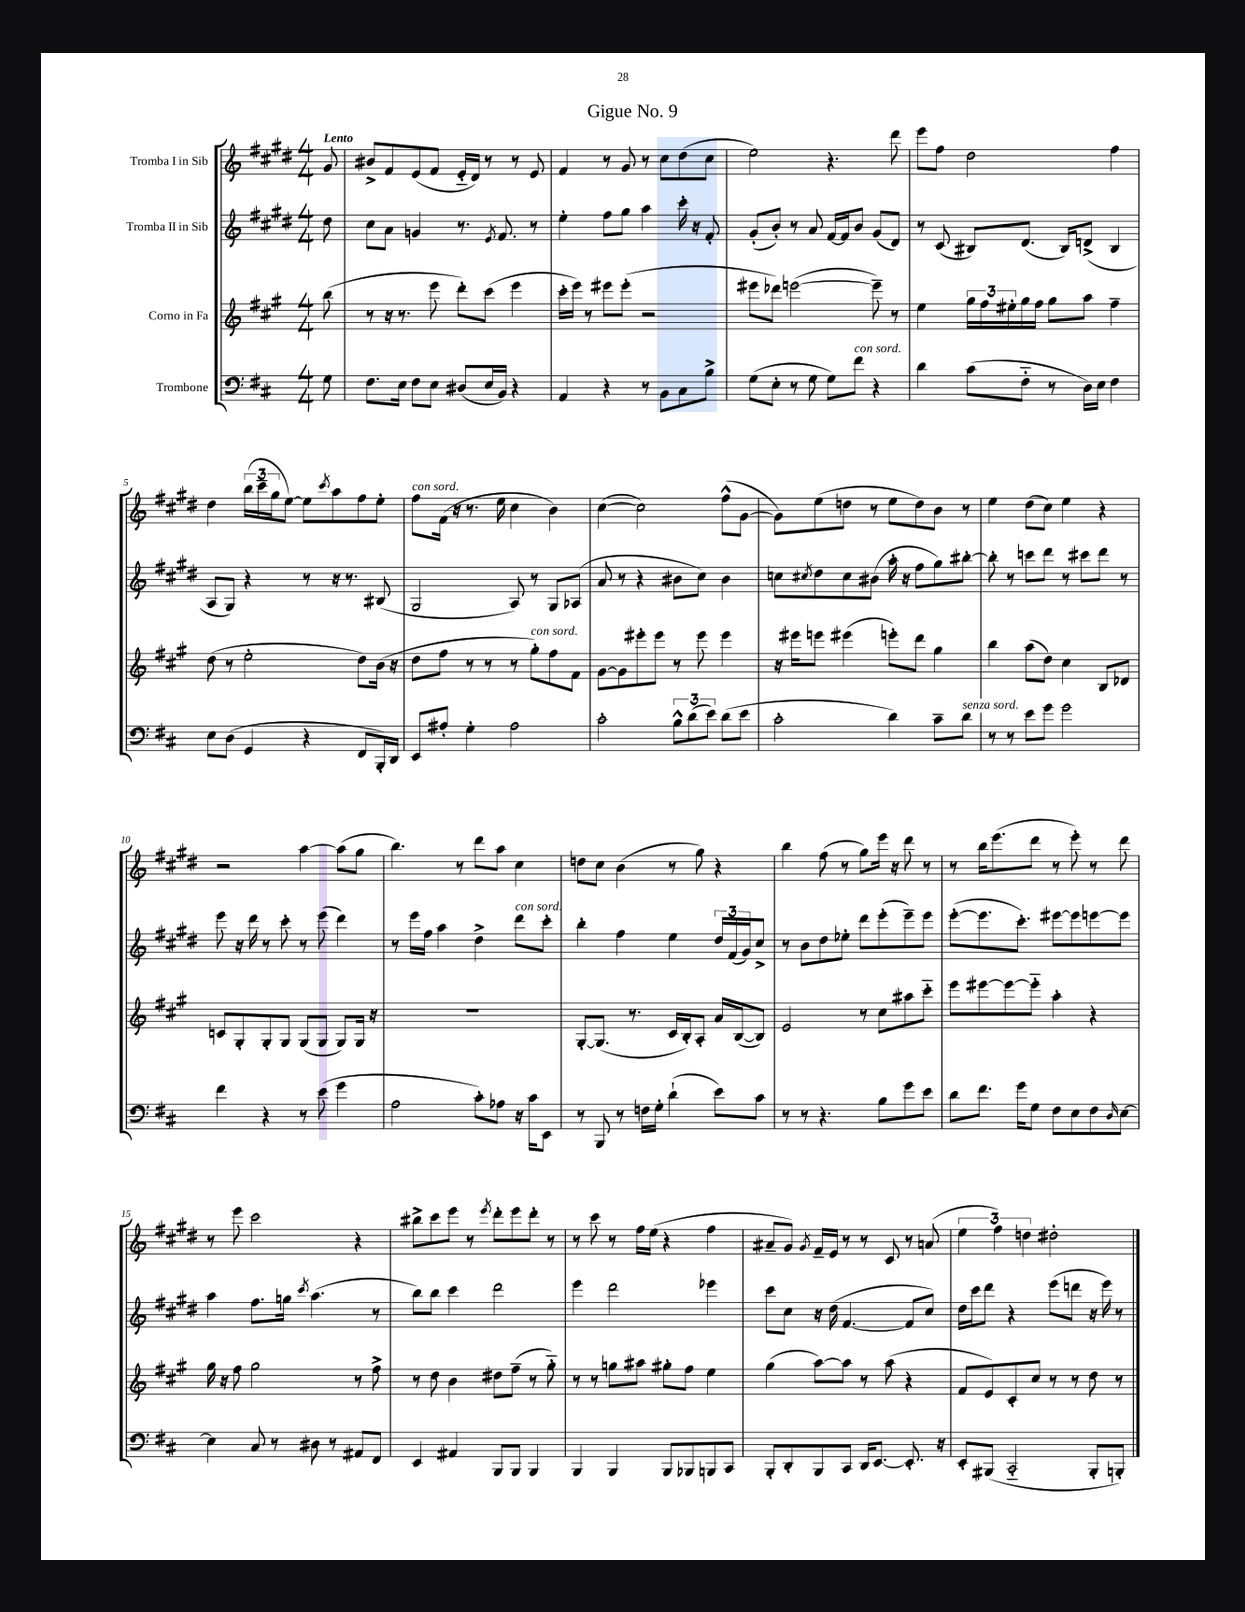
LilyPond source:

\header { title = "Gigue No. 9" }
<<
\new StaffGroup <<
\new Staff = "s0" \with { instrumentName = "Tromba I in Sib" } {
    \clef treble \key e \major \numericTimeSignature \time 4/4 \partial 8 \tempo "Lento"
    gis'8 |
    bis'8-> fis'8 e'8( fis'8 e'16-_ dis'16) r8 r8 e'8 |
    fis'4 r8 gis'8 r8 cis''8 dis''8( cis''8 |
    e''2) r4. dis'''8 |
    e'''8 fis''8 dis''2 fis''4 |
    dis''4 \tuplet 3/2 { b''16( cis'''16-- gis''16 } e''8~) e''8 \acciaccatura { cis'''8 } a''8 fis''8 e''8-. |
    fis''8^\markup { \italic "con sord." } fis'16( r16 r8. e''16 cis''4 b'4) |
    cis''4~( cis''2) fis''8-^( gis'8~ |
    gis'8) e''8( d''8 r8 e''8 d''8) b'8 r8 |
    e''4 dis''8( cis''8) e''4 r4 |
    r2 a''4~ a''8( gis''8 |
    b''4.) r8 dis'''8 a''8 cis''4 |
    d''8 cis''8 b'4( r8 gis''8) r4 |
    b''4 fis''8( r8 gis''8) e'''16 r16 dis'''8 r8 |
    r8 b''16 e'''8.( dis'''8 r8 e'''8-.) r8 dis'''8 |
    r8 e'''8 cis'''2 r4 |
    bis''8-> cis'''8 e'''8 r8 \acciaccatura { e'''8 } dis'''8-. e'''8 dis'''8-. r8 |
    r8 cis'''8 r8 fis''16 e''16( r4 fis''4 |
    ais'8-- gis'8) \acciaccatura { gis'8 } fis'16-- e'16 r8 r8 cis'8 r8 a'8( |
    \tuplet 3/2 { e''4 fis''4) d''4 } dis''2-. \bar "|." |
}
\new Staff = "s1" \with { instrumentName = "Tromba II in Sib" } {
    \clef treble \key e \major \numericTimeSignature \time 4/4 \partial 8
    dis''8 |
    cis''8 a'8 g'4 r8. \acciaccatura { e'8 } fis'8. r8 |
    e''4-. fis''8 gis''8 a''4 cis'''16-. r16 fis'8-. |
    gis'8-.( b'8-.) r8 a'8 fis'16~ fis'16 b'8 gis'8( dis'8) |
    r8 cis'8( bis8) dis'8.( bis16) d'8->( bis4 |
    a8 gis8) r4 r8 r16 r8. bis8( |
    gis2 a8) r8 gis8 aes8( |
    a'8 r8 r4 bis'8 cis''8) bis'4 |
    c''8 \acciaccatura { cis''8 } dis''8 cis''8 bis'8( a''16-. r16 fis''8 gis''8) bis''8~-. |
    bis''8-. r8 c'''8 dis'''8 r8 cis'''8 dis'''8 r8 |
    e'''8 r16 dis'''16 r8 cis'''8-. r8 e'''8( dis'''4) |
    r8 e'''16 fis''16 a''4 dis''4-> dis'''8^\markup { \italic "con sord." } cis'''8-. |
    b''4-. fis''4 e''4 \tuplet 3/2 { dis''16 fis'16( gis'16) } cis''8-> |
    r8 b'8 dis''8 ees''8-. dis'''8 e'''8-.( e'''8--) e'''8 |
    e'''8~-.( e'''8. cis'''8.-.) eis'''8~ eis'''8 e'''8~ e'''8 |
    a''4 fis''8. g''16 \acciaccatura { cis'''8 } a''4.( r8 |
    b''8) b''8 cis'''4 dis'''2 |
    e'''4 dis'''2 ees'''4 |
    cis'''8 cis''8 r16 dis''16( fis'4.~ fis'8 cis''8) |
    dis''16 cis'''16 dis'''8 r4 e'''8( d'''8 r16 e'''16) r8 \bar "|." |
}
\new Staff = "s2" \with { instrumentName = "Corno in Fa" } {
    \clef treble \key a \major \numericTimeSignature \time 4/4 \partial 8
    b''8( |
    r8 r16 r8. e'''8 d'''8-.) cis'''8( e'''4 |
    cis'''16-. e'''16) r8 eis'''8 eis'''8-.( r2 |
    eis'''8 des'''8) e'''2~( e'''8--) r8 |
    e''4 \tuplet 3/2 { gis''16 fis''16 eis''16-. } gis''16 fis''16 gis''8 a''8 fis''4-- |
    d''8( r8 e''2-. d''8) b'16( r16 |
    d''8 fis''8 r8 r8 r8 gis''8-.^\markup { \italic "con sord." }) fis''8 fis'8 |
    gis'8~ gis'8 eis'''8-. eis'''8 r8 eis'''8 eis'''4 |
    r16 eis'''16 e'''8 eis'''4( e'''8-.) d'''8 gis''4 |
    b''4 a''8( d''8) cis''4 b8 des'8 |
    c'8 gis8-. gis8-. gis8 gis8( gis8 gis8) gis16 r16 |
    R1 |
    gis8~-. gis8.( r8. cis'16 b16-.) a8-. a'16 b16~( b8) |
    e'2 r8 cis''8 ais''8 cis'''8-_ |
    e'''8 eis'''8~ eis'''8~ eis'''8-_ a''4-. r4 |
    gis''16 r16 fis''8 gis''2 r8 fis''8-> |
    r8 d''8 b'4 dis''8 fis''8--( r8 gis''8-_) |
    r8 r8 g''8 ais''8 gis''8-. fis''8 e''4 |
    gis''4( a''8~) a''8 r8 a''8( r4 |
    fis'8 e'8) cis'8-. cis''8 r8 r8 d''8 r8 \bar "|." |
}
\new Staff = "s3" \with { instrumentName = "Trombone" } {
    \clef bass \key d \major \numericTimeSignature \time 4/4 \partial 8
    g8 |
    fis8. e16 fis8 e8 dis8( e16 b,16) r4 |
    a,4 r4 r8 b,8 cis8 b8-> |
    g8( e8-. r8 g8 g8) fis'8^\markup { \italic "con sord." } r4 |
    d'4 cis'8( fis8-_ r8 d16) e16 fis4 |
    e8 d8( g,4 r4 fis,8 b,,16-.) d,16 |
    e,8 ais8-. g4-. ais2 |
    cis'2-. \tuplet 3/2 { b8-^ d'8( e'8) } d'8( e'8 |
    cis'2-. d'4) cis'8-- d'8^\markup { \italic "senza sord." } |
    r8 r8 e'8 g'8 g'2 |
    fis'4 r4 r8 e'8( g'4 |
    a2 cis'8-.) aes8 r16 cis'16 e,8 |
    r8 b,,8 r8 f16 g16-. d'4-!( e'8) cis'8 |
    r8 r8 r4. b8 g'8 e'8 |
    d'8 fis'8. g'16 g8 fis8 e8 fis8 \grace { d16 } e8~ |
    e4 cis8 r8 dis8 r8 ais,8 fis,8 |
    e,4 ais,4 b,,8 b,,8 b,,4 |
    b,,4 b,,4 b,,8 bes,,8 b,,8 cis,8 |
    b,,8-. d,8-. b,,8 cis,8 d,16 e,8.~ e,8.-. r16 |
    e,8-. bis,,8( cis,2-_ bis,,8-. b,,8-.) \bar "|." |
}
>>
>>
